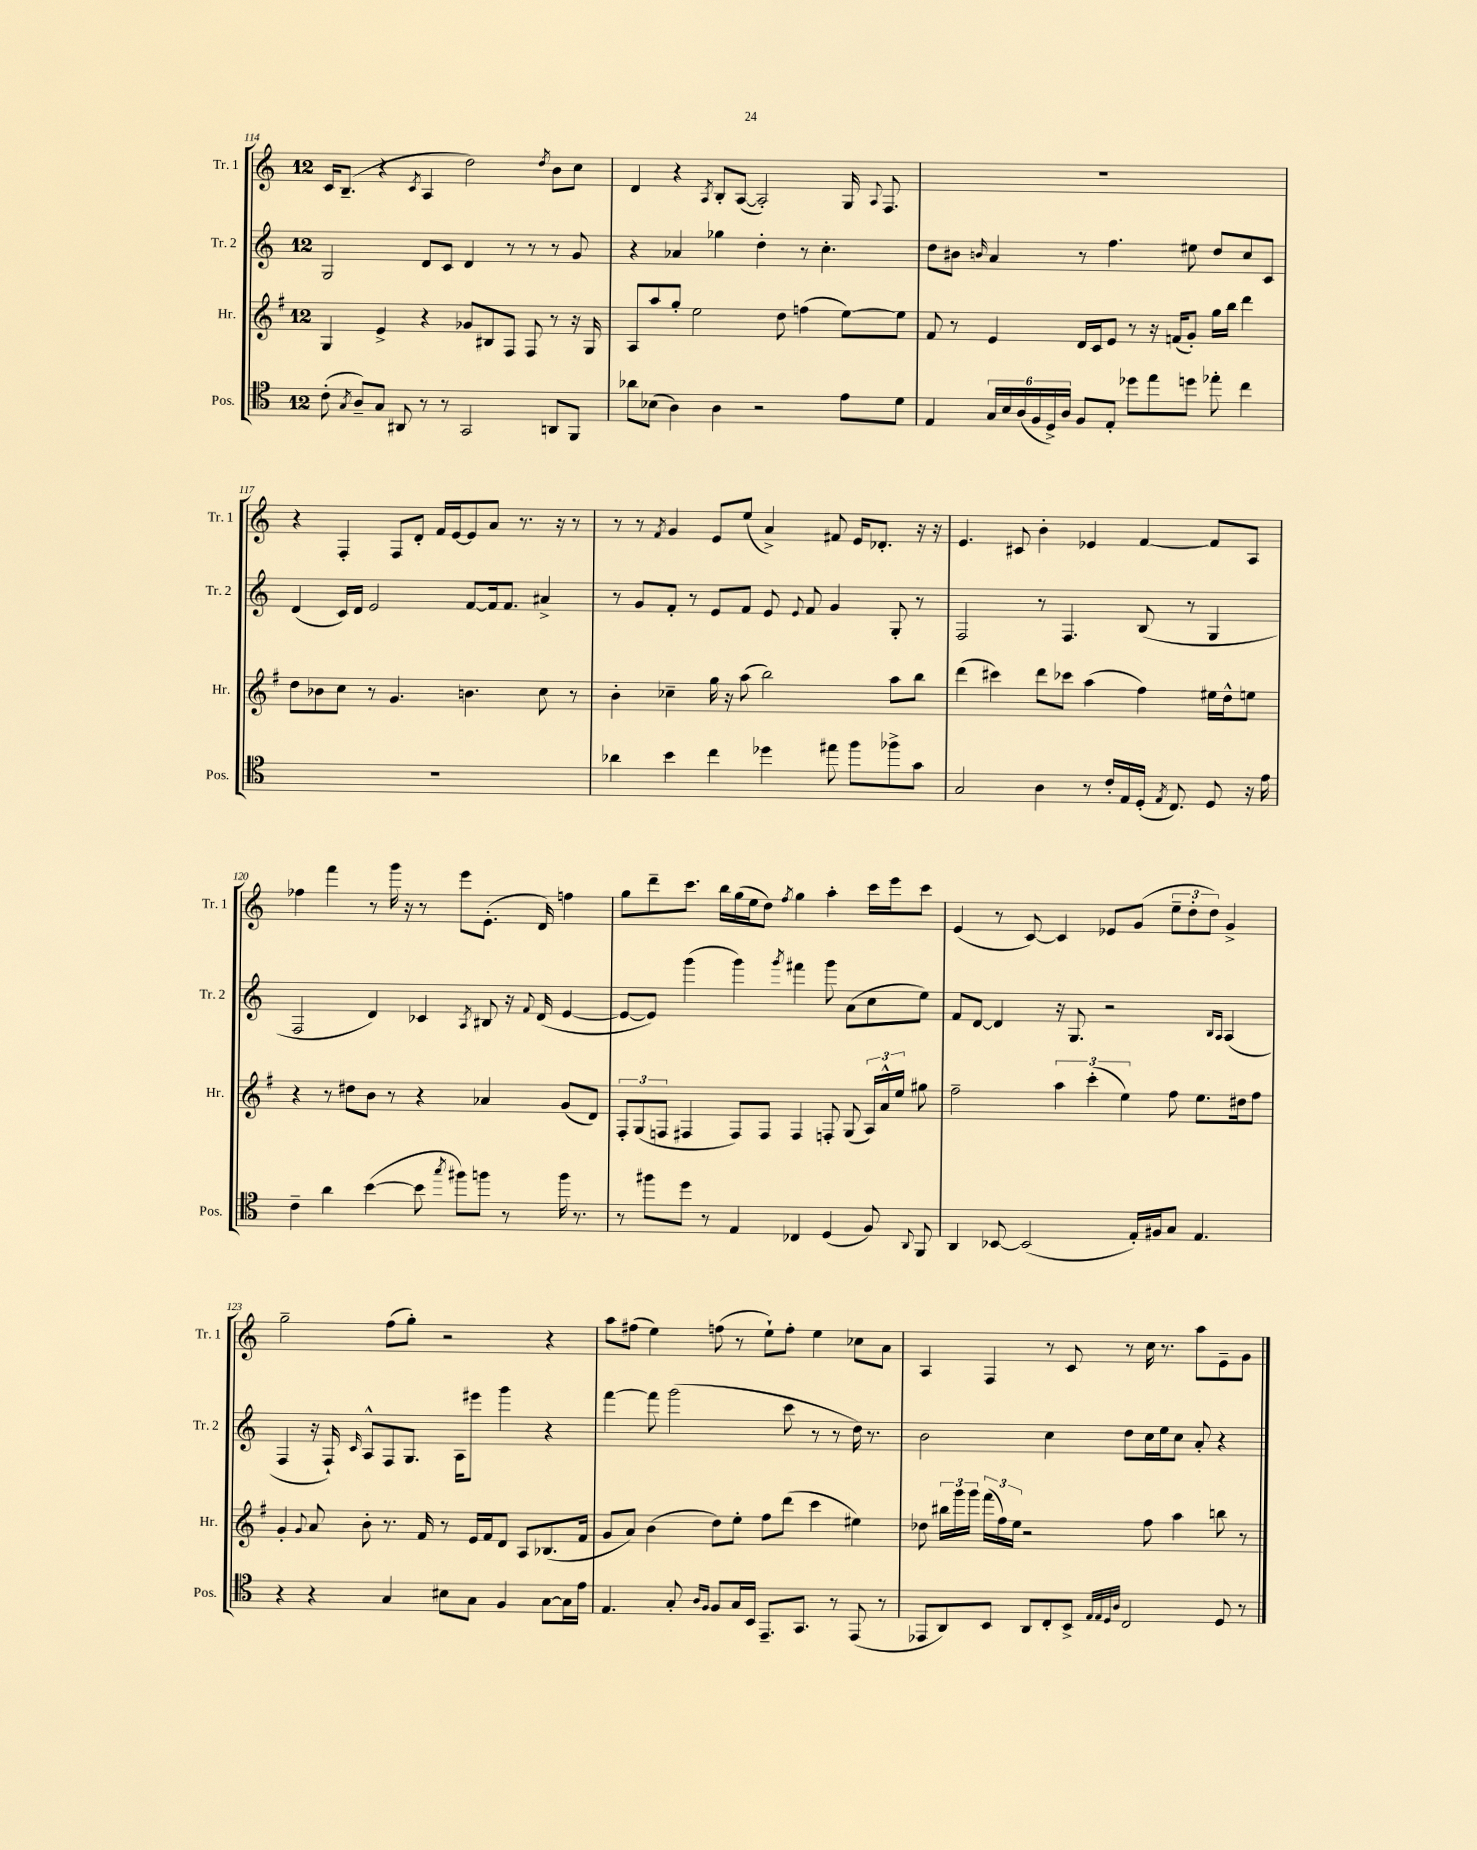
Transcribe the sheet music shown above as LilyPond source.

<<
\new StaffGroup <<
\new Staff = "s0" \with { instrumentName = "Tr. 1" shortInstrumentName = "Tr. 1" } {
    \clef treble \key c \major \once \override Staff.TimeSignature.style = #'single-digit \time 12/8
    \autoBeamOff c'16[ b8.]--( r4 \acciaccatura { c'8 } a4 d''2) \acciaccatura { d''8 } b'8[ c''8] |
    d'4 r4 \acciaccatura { a8 } b8[-. a8]~( a2-.) g16 \appoggiatura { a8 } f8. |
    R1. |
    r4 f4-. f8[ d'8]-. f'16[ e'16~ e'8 a'8] r8. r16 r8 |
    r8 r8 \acciaccatura { f'8 } g'4 e'8[ e''8]( a'4->) fis'8 e'16[ des'8.]-. r16 r16 |
    e'4. cis'8 b'4-. ees'4 f'4~ f'8[ a8] |
    fes''4 f'''4 r8 g'''16 r16 r8 e'''8[ e'8.]-.( d'16) f''4 |
    g''8[ d'''8-- c'''8.] b''16[ g''16( e''16 d''8]) \acciaccatura { f''8 } g''4 a''4-. c'''16[ e'''16 c'''8] |
    e'4( r8 c'8~) c'4 ees'8[ g'8]( \tuplet 3/2 { e''8[-- d''8-. d''8]) } g'4-> |
    g''2-- f''8[( g''8]-.) r2 r4 |
    a''8[ fis''8]( e''4) f''8( r8 e''8[-!) f''8]-. e''4 ces''8[ a'8] |
    a4 f4 r8 c'8 r8 c''16 r8. a''8[ e'8-- g'8] \bar "|." |
}
\new Staff = "s1" \with { instrumentName = "Tr. 2" shortInstrumentName = "Tr. 2" } {
    \clef treble \key c \major \once \override Staff.TimeSignature.style = #'single-digit \time 12/8
    \autoBeamOff g2 d'8[ c'8] d'4 r8 r8 r8 g'8 |
    r4 aes'4 ges''4 d''4-. r8 c''4.-. |
    d''8[ bis'8] \grace { b'16 } a'4 r8 f''4. eis''8 d''8[ c''8 c'8] |
    d'4( c'16[) d'16] e'2 f'8[~ f'16 f'8.] ais'4-> |
    r8 g'8[ f'8]-. r8 e'8[ f'8] e'8 \appoggiatura { e'8 } f'8 g'4 g8-. r8 |
    f2 r8 f4. b8( r8 g4 |
    f2 d'4) ces'4 \acciaccatura { a8 } bis8 r16 \appoggiatura { f'8 } d'16( e'4~ |
    e'8[~ e'8]) g'''4( g'''4) \acciaccatura { g'''8 } fis'''4 g'''8 a'8[( c''8 e''8]) |
    f'8[ d'8]~ d'4 r16 g8. r2 \grace { b16[ a16] } a4( |
    f4 r16 f16-!) \grace { c'16 } a8[-^ f8 g8.] a16[ eis'''8] g'''4 r4 |
    f'''4~ f'''8 g'''2( c'''8 r8 r8 d''16) r8. |
    b'2 c''4 d''8[ c''16 e''16 c''8] a'8-. r4 \bar "|." |
}
\new Staff = "s2" \with { instrumentName = "Hr." shortInstrumentName = "Hr." } {
    \clef treble \key g \major \once \override Staff.TimeSignature.style = #'single-digit \time 12/8
    \autoBeamOff g4 e'4-> r4 ges'8[ bis8 fis8] fis8 r8 r16 g16 |
    a8[ a''8 g''8]-. e''2 d''8 f''4( e''8[~) e''8] |
    fis'8 r8 e'4 d'16[ c'16 e'8] r8 r16 f'16[( g'8]-.) g''16[ b''16] d'''4 |
    d''8[ bes'8 c''8] r8 g'4. b'4. c''8 r8 |
    b'4-. ces''4-- g''16 r16 a''8( b''2) a''8[ b''8] |
    d'''4( cis'''4) d'''8[ ces'''8] a''4( fis''4) eis''16[ d''16-^ e''8] |
    r4 r8 dis''8[ b'8] r8 r4 aes'4 g'8[( d'8]) |
    \tuplet 3/2 { fis8[-. g8( f8] } fis4 fis8[) fis8] fis4 f8-. g8( \tuplet 3/2 { a16[) a'16-^ e''16] } gis''8 |
    fis''2-- \tuplet 3/2 { a''4 c'''4-.( e''4) } fis''8 e''8.[ dis''16 fis''8] |
    g'4-. \appoggiatura { g'8 } a'8 b'8-. r8. fis'16 r8 e'16[ fis'16 d'8] a8[ bes8.( fis'16] |
    g'8[ a'8]) b'4( d''8[) e''8]-. fis''8[ d'''8]( c'''4 eis''4) |
    des''8 \tuplet 3/2 { bis''16[ g'''16 g'''16] } \tuplet 3/2 { fis'''16[( fis''16) e''16] } r2 fis''8 a''4 b''8 r8 \bar "|." |
}
\new Staff = "s3" \with { instrumentName = "Pos." shortInstrumentName = "Pos." } {
    \clef tenor \key c \major \once \override Staff.TimeSignature.style = #'single-digit \time 12/8
    \autoBeamOff c'8-.( \acciaccatura { g8 } a8[--) g8] ais,8 r8 r8 g,2 a,8[ f,8] |
    aes'8[ bes8]( a4) a4 r2 e'8[ d'8] |
    e4 \tuplet 6/4 { g16[ b16 a16( f16 d16->) a16] } f8[ e8]-. des''8[ e''8 d''8] ees''8-. c''4 |
    R1. |
    aes'4 b'4 c''4 des''4 eis''8 f''8[ fes''8-> g'8] |
    g2 a4 r8 c'16[-. e16 d16]-.( \acciaccatura { e8 } c8.) d8 r16 e'16 |
    c'4-- a'4 b'4~( b'8 \acciaccatura { g''8 } fis''8[) f''8] r8 f''16 r8. |
    r8 fis''8[ d''8] r8 e4 ces4 d4( f8) \appoggiatura { a,8 } f,8 |
    a,4 bes,8~ bes,2( e16[-.) fis16 g8] e4. |
    r4 r4 g4 bis8[ g8] f4 g8[~ g16 e'16] |
    e4. g8-. \grace { a16[ f16] } f8[ g16 b,16] e,8.[-- g,8.] r8 e,8( r8 |
    ees,8[ a,8) b,8] a,8[ c8-. b,8]-> \grace { e32[ e32 d32 a32] } c2 d8 r8 \bar "|." |
}
>>
>>
\layout { \context { \Score currentBarNumber = #114 } }
